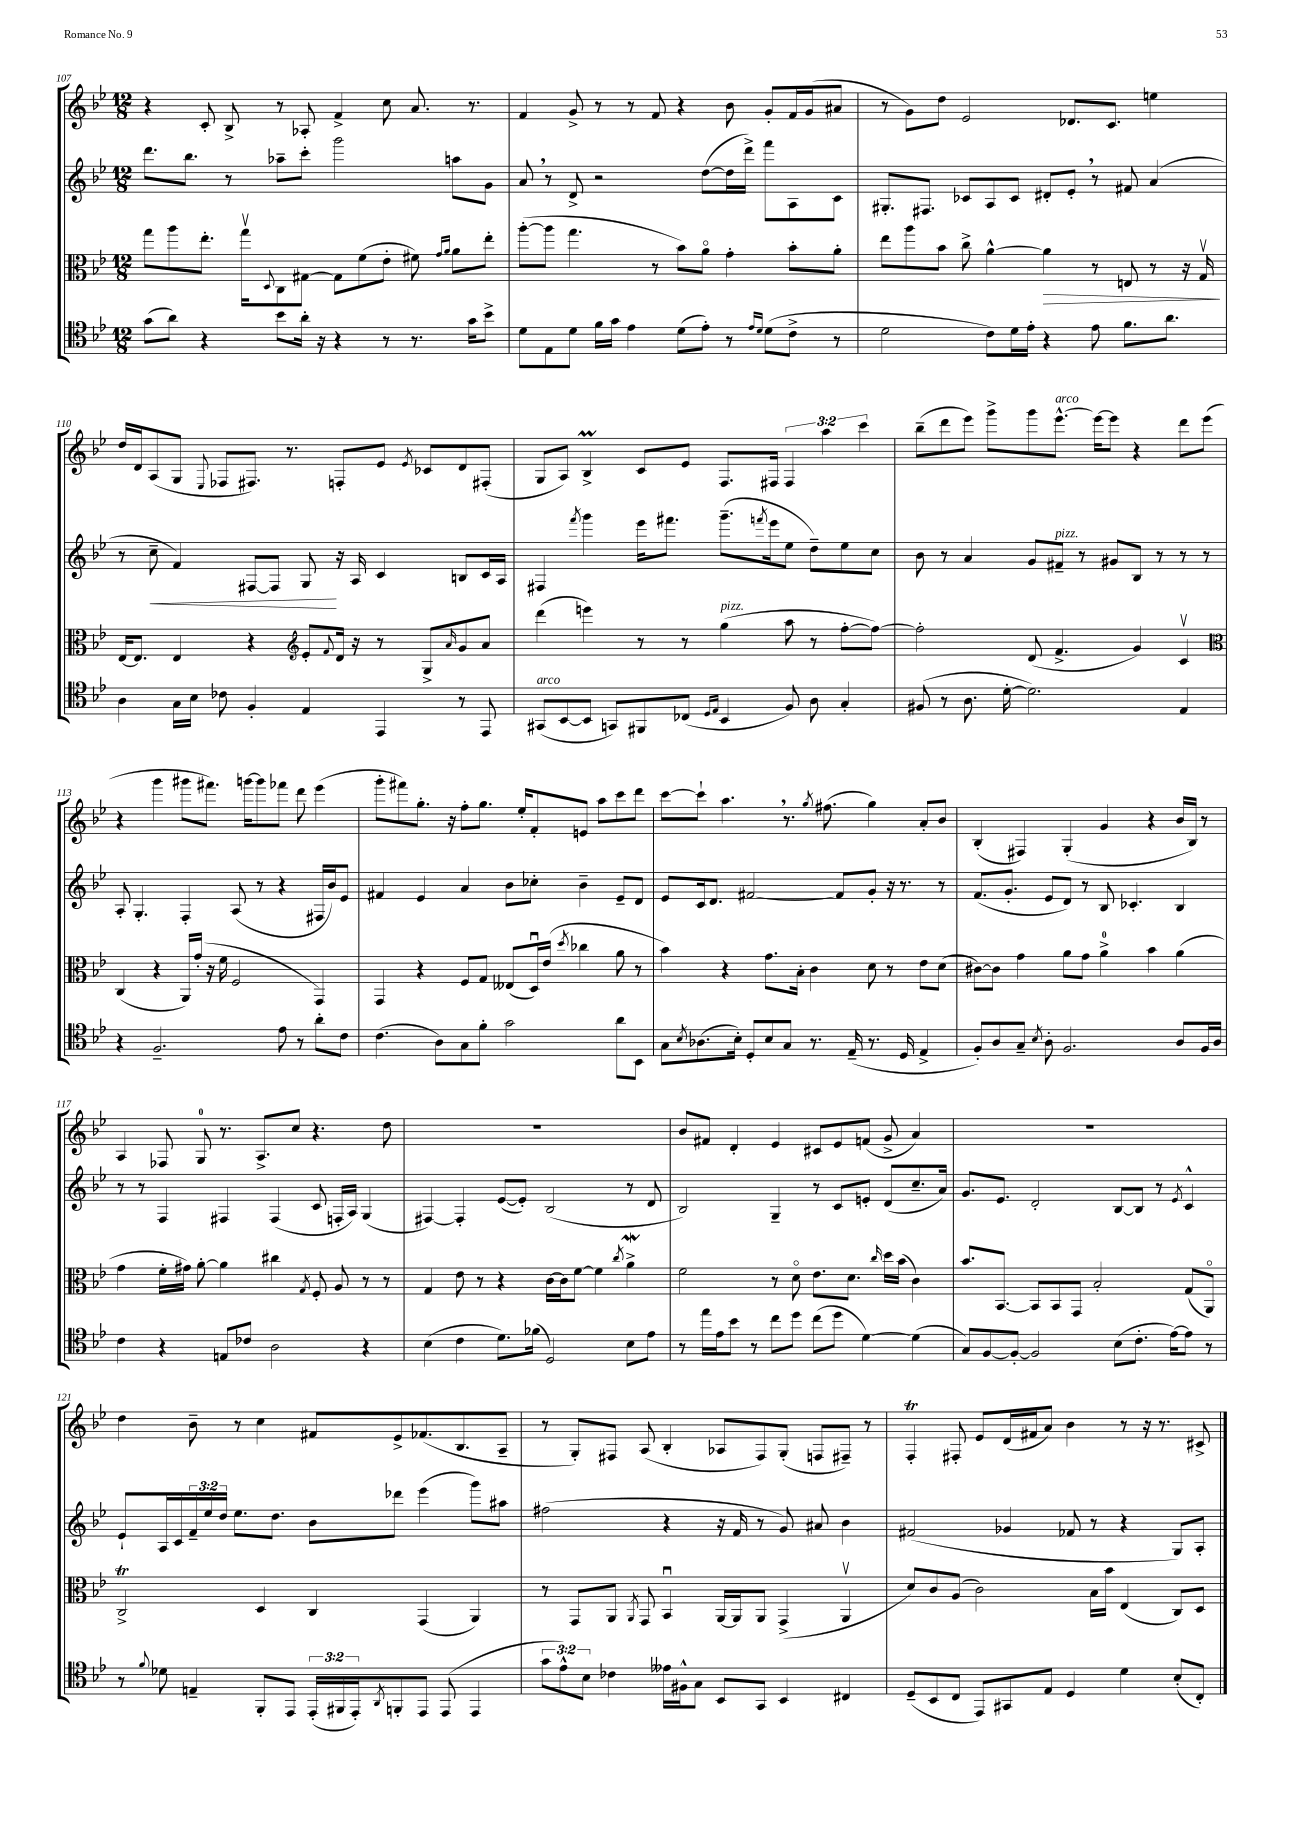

**kern	**kern	**kern	**kern
*staff4	*staff3	*staff2	*staff1
*clefC4	*clefC3	*clefG2	*clefG2
*k[b-e-]	*k[b-e-]	*k[b-e-]	*k[b-e-]
*M12/8	*M12/8	*M12/8	*M12/8
(8g\L	8gg\L	8.ddd\L	4r
8a\J)	8aa\	.	.
.	.	8.bb-\J	.
4r	8.ee-'\J	.	8c'/
.	.	8r	8B-^/
.	16ggv\LK	.	.
.	8qqD/	.	.
8b-\L	8C\	8aa-~\L	8r
16a'\Jk	[8G#\J	8ccc'\J	8A-'/
16r	.	.	.
4r	8G#\]L	2ggg\	4f^/
.	(8f\	.	.
8r	8e-'\J	.	8cc\
8.r	8f#\)	.	8.a/
.	16qqg/LL	.	.
.	16qqa/JJ	.	.
.	8a\L	8aa\L	.
16g\LK	.	.	8.r
8b-^\J	8ee-'\J	8g\J	.
=	=	=	=
8d\L	([8aa'\L	8a/	4f/
8E-\	8aa\]J	8r	.
8d\J	4.gg\	8d^/	8g^/
16f\LL	.	2r	8r
16g\JJ	.	.	.
4e-\	.	.	8r
.	8r	.	8f/
(8d\L	8b-\L)	.	4r
8e-'\J)	8ao\J	([8dd\L	.
8r	4g'\	16dd\]L	8b-\
.	.	16ddd^\JJ)	.
16qqe-/LL	.	.	.
16qqd/JJ	.	.	.
(8d\L	.	8fff\L	8g'/L
8c^\J	8b-'\L	8A\	16f/L
.	.	.	(16g/J
8r	8a'\J	8c\J	8a#/J
=	=	=	=
2d\	8ee-\L	8.G#'/L	8r
.	8aa\	.	8g\L)
.	.	8.F#/J	.
.	8b-\J	.	8dd\J
.	8cc^\	8c-/L	2e-/
8c\L)	[4a^^\	8A/	.
16d\L	.	8c-/J	.
16e-'\JJ	.	.	.
4r	4a\]	8d#'/L	.
.	.	8e-'/J	8.d-/L
8e-\	8r	8r	.
.	.	.	8.c/J
8.f\L	8E/	8f#/	.
.	8r	(4a/	4ee\
8.a\J	.	.	.
.	16r	.	.
.	16Gv/	.	.
=	=	=	=
4A\	[16E-/LK	8r	16dd/LL
.	8.E-/]J	.	16d/J
.	.	8cc~\	(8A/
16G\LL	4E-/	4f/)	8G/J
16B-\JJ	.	.	.
.	.	.	8qqE-/
8c-\	.	.	8F-/L
4F'/	4r	[8F#/L	8.F#/J)
.	.	8F#/]J	.
.	.	.	8.r
*	*clefG2	*	*
4E-/	8e-'/L	8G/	.
.	8qqf/	.	.
.	16d/Jk	16r	8F'/L
.	16r	16A/	.
4EE-/	8r	4c/	8e-/J
.	.	.	8qe-/
.	8G^/L	.	8c-/L
.	16qqa/	.	.
8r	8g/	8B/L	8d/
8EE-/	8a/J	16c/L	(8F#'/J
.	.	16A/JJ	.
=	=	=	=
(8GG#/L	(4ddd\	4F#/	8G/L
[8BB-/	.	.	8A/J)
.	.	8qfff/	.
8BB-/]J	4eee\)	4ggg\	4B-^/
8GG/L)	.	.	.
8FF#/	8r	16eee-\LK	8c/L
.	.	8.fff#\J	.
(8C-/J	8r	.	8e-/J
16qqD/LL	.	.	.
16qqE-/JJ	.	.	.
4BB-/	(4gg\	(8.ggg~\L	8.F/L
.	.	8qfff/	.
.	.	16eee-\k	16F#/Jk
8F/)	8aa\	8ee-\J	6F#/
8A\	8r	8dd~\L)	.
.	.	.	6aa\
4G'/	[8ff'\L	8ee-\	.
.	.	.	6ccc\
.	8ff\_J)	8cc\J	.
=	=	=	=
(8F#/	2ff'\]	8b-\	(8bb-~\L
8r	.	8r	8ddd\
8.A\	.	4a/	8eee-\J)
.	.	.	8ggg^\L
[16d'\	.	.	.
2.d\])	(8d/	8g/L	8ggg\
.	4.f^/	8f#~/J	[8.eee-^^\J
.	.	8r	.
.	.	.	16eee-\_LK
.	.	8g#/L	8eee-\]J
.	4g/)	8B-/J	4r
.	.	8r	.
4E-/	4cv/	8r	8ddd\L
.	.	8r	(8eee-\J
=	=	=	=
*	*clefC3	*	*
4r	(4C/	8A'/	4r
.	.	4.G'/	.
2.F~/	4r	.	4ggg\
.	16AA/LL)	4F'/	8ggg#\L
.	(16g'/JJ	.	.
.	16r	.	8.fff#\J)
.	16f\	.	.
.	2F/	(8A/	.
.	.	.	[16ggg\LK
.	.	8r	8ggg\]
8e-\	.	4r	8fff-\J
8r	.	.	8ddd\
8a'\L	4GG/)	16F#/LL	(4eee-\
.	.	16b-/J)	.
8c\J	.	8e-/J	.
=	=	=	=
(4.c\	4GG/	4f#/	8ggg'\L
.	.	.	8fff#\)
.	4r	4e-/	8.gg'\J
8A\L)	.	.	.
.	.	.	16r
8G\	8F/L	4a/	8ff'\L
8f'\J	8G/J	.	8.gg\J
2g\	(8E--/L	8b-\L	.
.	.	.	16ee-'/LK
.	16Du/L)	8cc-'\J	8f'/
.	(16e-/JJ	.	.
.	8qdd/	.	.
.	4cc-\	4b-~\	8e/J
.	.	.	8aa\L
8a\L	8a\	8e-~/L	8ccc\
8BB-\J	8r	8d/J	8ddd\J
=	=	=	=
8G\L	4b-\)	8e-/L	[8ccc\L
8qB-/	.	.	.
(8.A-\	.	16c/k	8ccc`\]J
.	.	8.d/J	.
.	4r	.	4.aa\
16B-'\Jk)	.	.	.
8D'/L	.	[2f#/	.
8B-/	8.g\L	.	.
8G/J	.	.	8.r
.	16B-'\Jk	.	.
8.r	4c\	.	.
.	.	.	8qgg/
.	.	.	(8.ff#\
.	.	8f#/]L	.
(16E-~/	.	.	.
8.r	8d\	8g'/J	4gg\)
.	8r	16r	.
16D/	.	8.r	.
4E-^/	8e-\L	.	8a'/L
.	(8d\J	8r	8b-/J
=	=	=	=
8F'/L)	[8c#\L)	(8.f/L	(4B-'/
8A/	8c#\]J	.	.
.	.	8.g'/J	.
8G~/J	4g\	.	4F#/)
8qB-/	.	.	.
8A'\	.	8e-/L	.
2.F/	8a\L	8d/J)	(4G'/
.	8g\J	8r	.
.	4a^\	8B-/	4g/
.	.	4.c-'/	.
.	4b-\	.	4r
8A/L	(4a\	4B-/	16b-/LL
.	.	.	16B-/JJ)
16F/L	.	.	8r
16A/JJ	.	.	.
=	=	=	=
4c\	4g\	8r	4A/
.	.	8r	.
4r	16f'\LL	4F/	8F-/
.	16g#\JJ)	.	.
.	[8a'\	.	8G/
8E/L	4a\]	4F#/	8.r
8c-/J	.	.	.
.	.	.	8.A^/L
2A\	4cc#\	(4F#/	.
.	.	.	8cc/J
.	8qG/	.	.
.	8F'/	8c/	4.r
.	8A/	16F'/LL	.
.	.	16A/JJ)	.
4r	8r	(4G/	.
.	8r	.	8dd\
=	=	=	=
(4B-\	4G/	[4F#/)	1.r
4c\	8e-\	4F#'/]	.
.	8r	.	.
8.d\L)	4r	([8e-/L	.
.	.	8e-'/]J)	.
(16f-\Jk	.	.	.
2D/)	[16c\LL	(2B-/	.
.	16c\]J	.	.
.	[8f\J	.	.
.	4f\]	.	.
.	8qcc/	.	.
8B-\L	4a^\	8r	.
8e-\J	.	8d/	.
=	=	=	=
8r	2f\	2B-/)	8b-/L
16ee-\LL	.	.	8f#/J
16e-\J	.	.	.
8b-\J	.	.	4d'/
8r	.	.	.
8cc\L	8r	4G~/	4e-/
8dd\J	8do\	.	.
(8cc\L	8.e-\L	8r	8c#/L
8dd\J	.	8c/L	8e-/
.	8.d\J	.	.
[4d\)	.	8e'/J	(8f/J
.	16qqcc/	.	.
.	16dd\LL	(8d/L	8g^/
.	(16b-\JJ	.	.
(4d\]	4c\)	8.cc~/	4a/)
.	.	16a/Jk)	.
=	=	=	=
8G/L)	8.b-/L	8.g/L	1.r
[8F/	.	.	.
.	[8.BB-/J	8.e-/J	.
8F'/_J	.	.	.
2F/]	8BB-/]L	2d'/	.
.	8BB-/	.	.
.	8GG/J	.	.
.	2B-'/	.	.
(8B-\L	.	[8B-/L	.
8.c'\J	.	8B-/]J	.
.	.	8r	.
[16e-\LK)	.	.	.
.	.	8qe-/	.
8e-\]J	(8G/L	4c^^/	.
8r	8AAo/J)	.	.
=	=	=	=
8r	2C^/	8e-`/L	4dd\
8qqf/	.	.	.
8d-\	.	16A/L	.
.	.	16c/	.
4E~/	.	24f~/	8b-~\
.	.	24ee-/	.
.	.	24dd/JJ	.
.	.	8.ee-\L	8r
8FF'/L	4D/	.	4cc\
.	.	8.dd\J	.
8EE-/J	.	.	.
(24EE-'/LL	4C/	8b-\L	8f#/L
24FF#/	.	.	.
24EE-'/J)	.	.	.
8qAA/	.	.	.
8FF'/	.	8ddd-\J	8e-^/
8EE-/J	(4GG/	(4eee-\	(8.f-/
(8EE-/	.	.	.
.	.	.	8.B-/
4EE-/	4AA/)	8ggg\L)	.
.	.	8aa#\J	8A~/J
=	=	=	=
12g\L	8r	(2ff#\	8r
12e-^^\)	.	.	.
.	8GG/L	.	8G'/L)
12B-\J	.	.	.
4c-\	8AA/J	.	8F#/J
.	8qAA/	.	.
.	8GG/	.	(8A/
16e--\LL	4BB-u/	4r	4B-'/
16F#^^\J	.	.	.
8G\J	.	.	.
8BB-/L	[16AA/LL	16r	8A-/L
.	16AA/]J	16f/	.
8GG/J	8AA/J	8r	8F#/)
4BB-/	(4GG^/	8g/)	(8G'/J
.	.	8a#/	8F/L
4C#/	4AAv/	4b-\	8F#~/J)
.	.	.	8r
=	=	=	=
(8D~/L	8d/L)	(2f#/	4F'/
8BB-/	8c/	.	.
8C/J	(8A/J	.	8F#'/
8EE-/L)	2c\)	.	8e-/L
8GG#/	.	4g-/	(16d/L
.	.	.	16f#/J
8E-/J	.	.	8a/J)
4D/	.	8f-/	4b-\
.	16B-\LL	8r	.
.	16b-\JJ	.	.
4d\	(4E-/	4r	8r
.	.	.	16r
.	.	.	8.r
(8B-'/L	8C/L)	8G/L)	.
8C'/J)	8D/J	8A'/J	8c#^/
==	==	==	==
*-	*-	*-	*-
